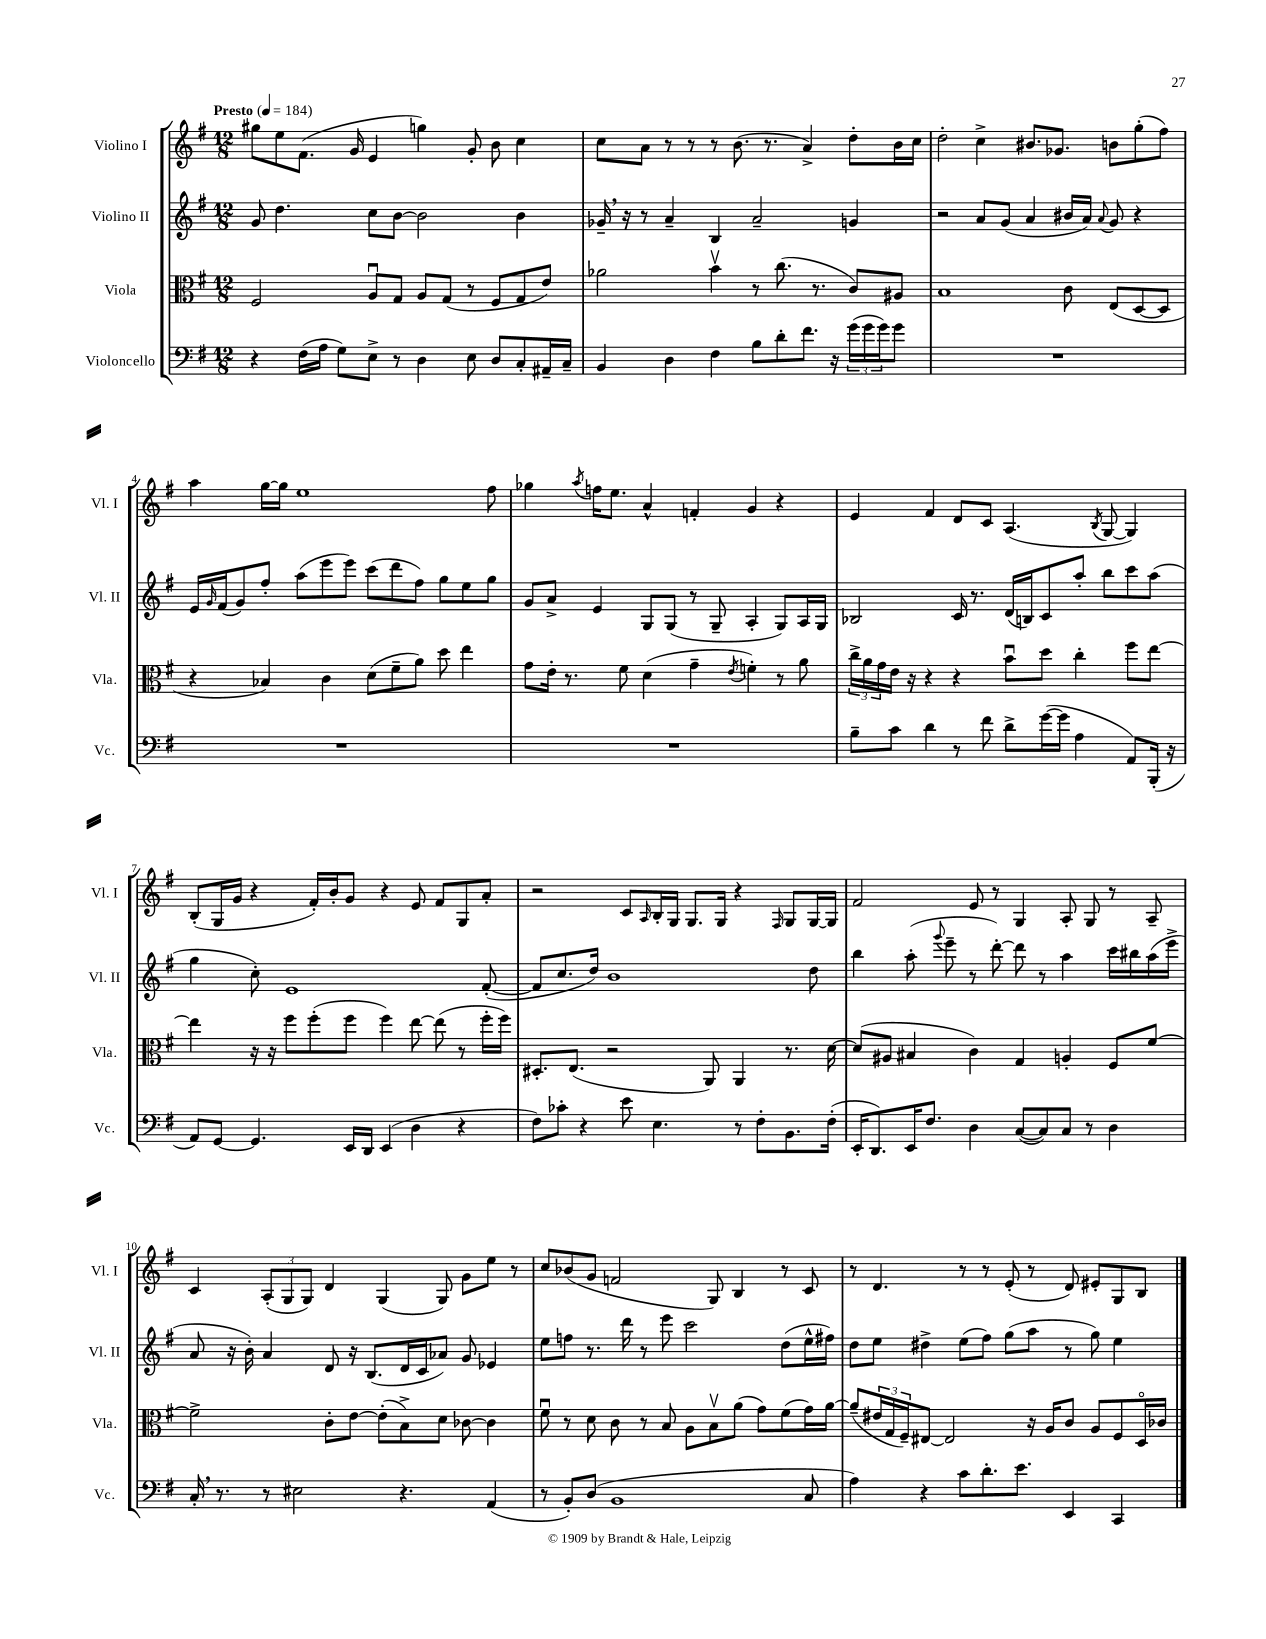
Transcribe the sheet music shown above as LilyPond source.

<<
\new StaffGroup <<
\new Staff = "s0" \with { instrumentName = "Violino I" shortInstrumentName = "Vl. I" } {
    \clef treble \key g \major \numericTimeSignature \time 12/8 \tempo "Presto" 4 = 184
    gis''8 e''8 fis'8.( g'16 e'4 g''4) g'8-. b'8 c''4 |
    c''8 a'8 r8 r8 r8 b'8.( r8. a'4->) d''8-. b'16 c''16 |
    d''2-. c''4-> bis'8. ges'8. b'8 g''8-.( fis''8) |
    a''4 g''16~ g''16 e''1 fis''8 |
    ges''4 \acciaccatura { a''8 } f''16 e''8. a'4-^ f'4-. g'4 r4 |
    e'4 fis'4 d'8 c'8 a4.( \acciaccatura { b8 } g8~ g4) |
    b8-.( g16 g'16 r4 fis'16-.) b'16-. g'8 r4 e'8 fis'8 g8 a'8-. |
    r2 c'8 \grace { a16 } b16-. g16 g8. g16 r4 \grace { fis16 } g8 g16~ g16 |
    fis'2 e'8 r8 g4 a8-. g8 r8 a8-- |
    c'4 \tuplet 3/2 { a8-.( g8 g8) } d'4 g4( g8) g'8 e''8 r8 |
    c''8 bes'8( g'8 f'2 g8) b4 r8 c'8 |
    r8 d'4. r8 r8 e'8-.( r8 d'8) eis'8-. g8 b8 \bar "|." |
}
\new Staff = "s1" \with { instrumentName = "Violino II" shortInstrumentName = "Vl. II" } {
    \clef treble \key g \major \numericTimeSignature \time 12/8
    g'8 d''4. c''8 b'8~ b'2 b'4 |
    ges'16-- \breathe r16 r8 a'4-- b4 a'2-- g'4 |
    r2 a'8 g'8( a'4 bis'16 a'16) \appoggiatura { a'8 } g'8 r4 |
    e'16 \grace { g'16 } fis'16( g'8) fis''8-. a''8( e'''8 e'''8) c'''8( d'''8 fis''8) g''8 e''8 g''8 |
    g'8 a'8-> e'4 g8 g8( r8 g8-- a4-. g8) a16 g16 |
    bes2 c'16 r8. d'16( b16) c'8 a''8-. b''8 c'''8 a''8( |
    g''4 c''8-.) e'1 fis'8~-.( |
    fis'8 c''8. d''16) b'1 d''8 |
    b''4 a''8-.( \appoggiatura { g'''8 } e'''8-- r8 d'''8~-.) d'''8 r8 a''4 c'''16 bis''16 a''16( e'''16-> |
    a'8 r16 b'16-.) a'4 d'8 r16 b8.( d'16 c'16 aes'8) g'8 ees'4 |
    e''8 f''8 r8. d'''16 r8 e'''8 c'''2 d''8( e''16-^ fis''16) |
    d''8 e''8 dis''4-> e''8( fis''8) g''8( a''8 r8 g''8) e''4 \bar "|." |
}
\new Staff = "s2" \with { instrumentName = "Viola" shortInstrumentName = "Vla." } {
    \clef alto \key g \major \numericTimeSignature \time 12/8
    fis2 a8\downbow g8 a8 g8( r8 fis8 g8 e'8) |
    aes'2 b'4\upbow r8 c''8.( r8. c'8) ais8 |
    b1 c'8 e8( d8~ d8 |
    r4 bes4) c'4 d'8( fis'8-- a'8) d''8 e''4 |
    g'8 e'16-. r8. fis'8 d'4( g'4-- \acciaccatura { e'8 } f'4-.) r8 a'8 |
    \tuplet 3/2 { c''16-> a'16 g'16 } e'16 r16 r4 r4 b'8\downbow d''8 c''4-. fis''8 e''8~ |
    e''4 r16 r16 fis''8 fis''8-.( fis''8 fis''4) e''8~ e''8( r8 fis''16-. fis''16) |
    dis8.-. e8.( r2 a,8) a,4 r8. d'16~ |
    d'8( ais8 bis4 c'4) g4 a4-. fis8 fis'8~ |
    fis'2-> c'8-. e'8~ e'8-.( b8->) d'8 ces'8~ ces'4 |
    fis'8\downbow r8 d'8 c'8 r8 b8 a8 b8\upbow a'8( g'8) fis'8( g'16) a'16~ |
    a'8--( \tuplet 3/2 { eis'16 g16 fis16--) } eis8~ eis2 r16 a16 c'8 a8 fis8 d16\flageolet ces'16 \bar "|." |
}
\new Staff = "s3" \with { instrumentName = "Violoncello" shortInstrumentName = "Vc." } {
    \clef bass \key g \major \numericTimeSignature \time 12/8
    r4 fis16( a16 g8) e8-> r8 d4 e8 d8 c8-. ais,16-- c16-- |
    b,4 d4 fis4 b8 d'8-. fis'8. r16 \tuplet 3/2 { g'16( g'16 g'16) } g'8 |
    R1. |
    R1. |
    R1. |
    b8-- c'8 d'4 r8 fis'8 d'8-> g'16~( g'16 a4 a,8) b,,16-.( r16 |
    a,8) g,8~ g,4. e,16 d,16 e,4( d4 r4 |
    fis8) ces'8-. r4 e'8 e4. r8 fis8-. b,8. fis16-.( |
    e,16-. d,8.) e,16 fis8. d4 c8~( c8) c8 r8 d4 |
    c16-. \breathe r8. r8 eis2 r4. a,4( |
    r8 b,8-.) d8( b,1 c8 |
    a4) r4 c'8 d'8.-. e'8. e,4 c,4 \bar "|." |
}
>>
>>
